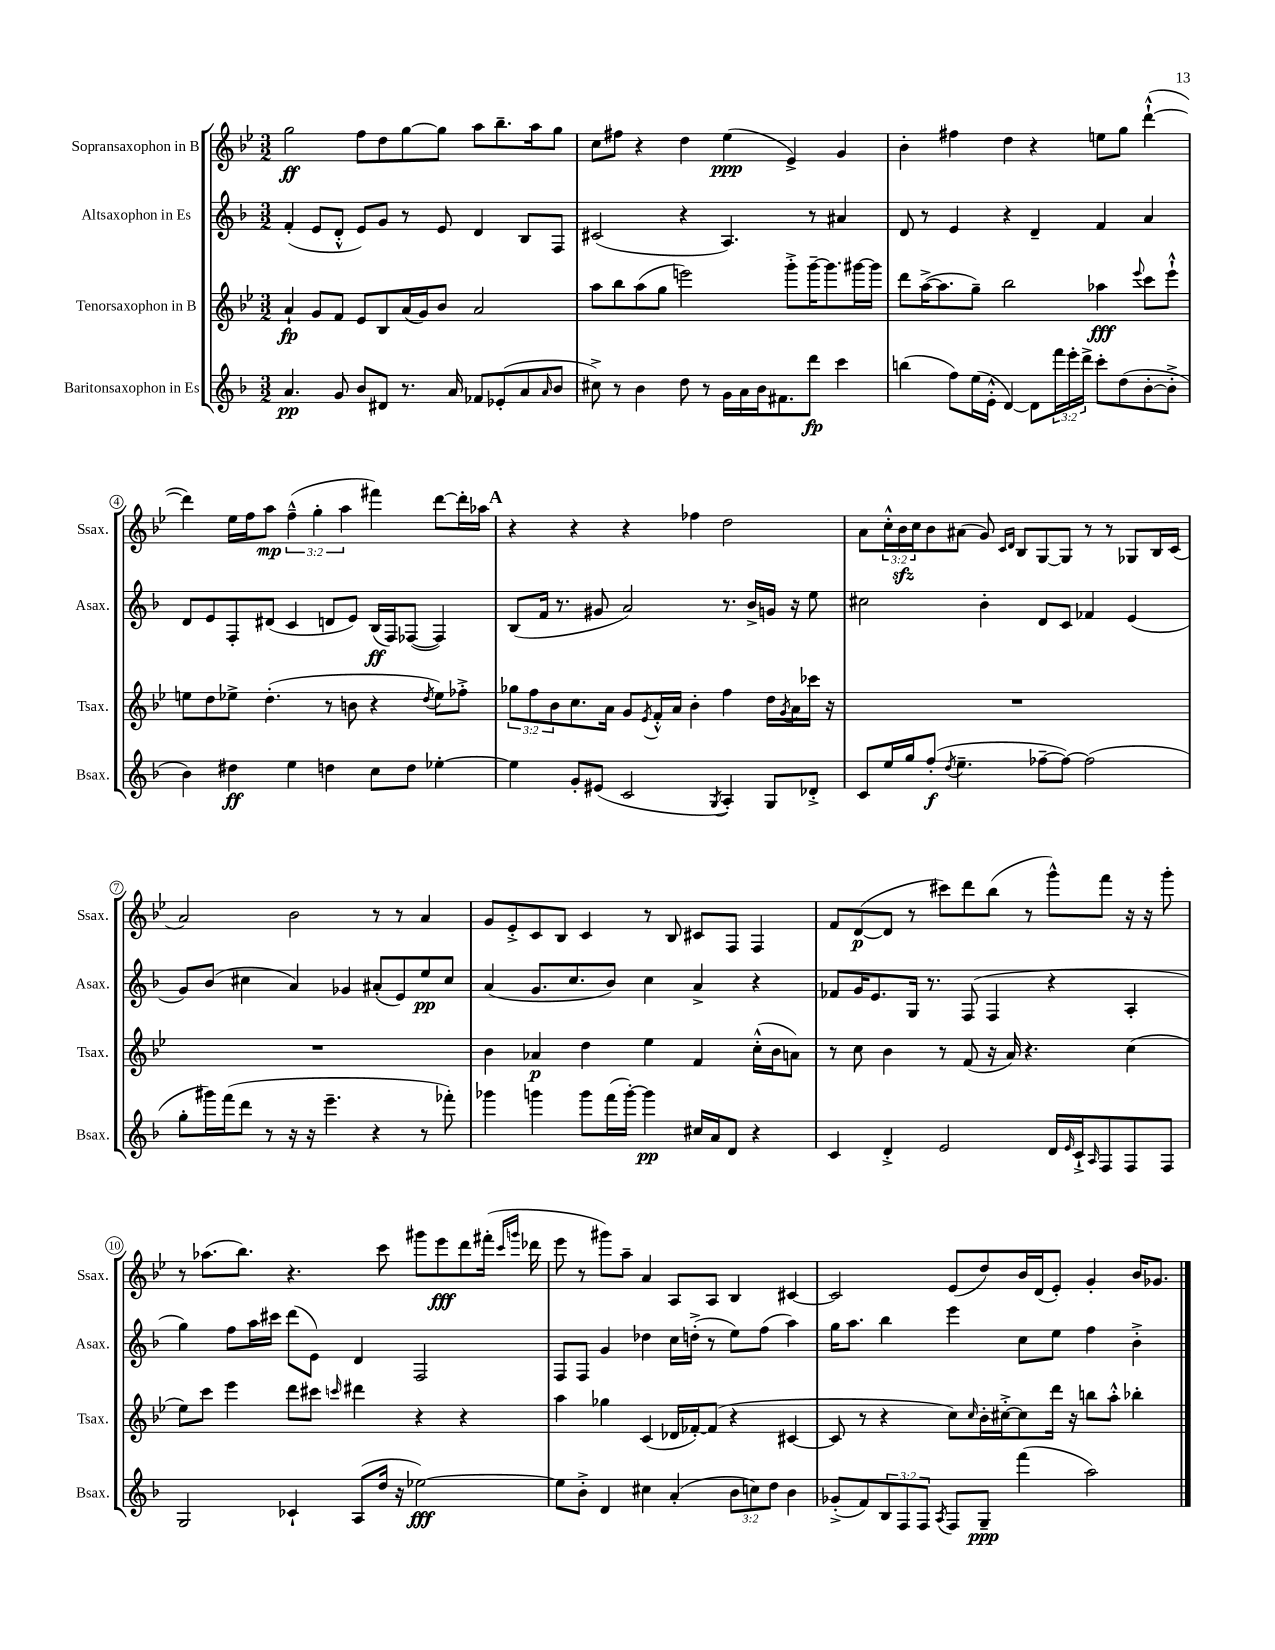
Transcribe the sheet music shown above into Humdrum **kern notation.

**kern	**kern	**kern	**kern
*staff4	*staff3	*staff2	*staff1
*clefG2	*clefG2	*clefG2	*clefG2
*k[b-]	*k[b-e-]	*k[b-]	*k[b-e-]
*M3/2	*M3/2	*M3/2	*M3/2
4.a	4a`	(4f'	2gg
.	8g	8e	.
8g	8f	8d'^^	.
8b-	8e-	8e)	8ff
8d#	8B-	8g	8dd
8.r	(16a	8r	[8gg
.	16g)	.	.
.	8b-	8e	8gg]
16a	.	.	.
8f-	2a	4d	8aa
(8e-'	.	.	8.bb-~
8a	.	8B-	.
.	.	.	16aa
16qqa	.	.	.
8b-	.	8F	8gg
=	=	=	=
8cc#^)	8aa	(2c#	8cc
8r	8bb-	.	8ff#
4b-	(8aa	.	4r
.	8gg	.	.
8dd	2eee)	4r	4dd
8r	.	.	.
16g	.	4.A)	(4ee-
16a	.	.	.
16b-	.	.	.
8.f#	.	.	.
.	8ggg'^	.	4e-^)
8ddd	[16ggg~	8r	.
.	8.ggg]	.	.
4ccc	.	4a#	4g
.	[16ggg#	.	.
.	16ggg#]	.	.
=	=	=	=
(4bb	8ddd	8d	4b-'
.	([16aa^	8r	.
.	8.aa]	.	.
8ff)	.	4e	4ff#
(16ee	8gg~)	.	.
16e'^^	.	.	.
[4d)	2bb-	4r	4dd
8d]	.	4d~	4r
24fff	.	.	.
24eee'	.	.	.
24ddd^	.	.	.
8ccc'	4aa-	4f	8ee
(8dd	.	.	8gg
.	8qqeee-	.	.
[8b-'	8ccc	4a	([4ddd`^^
8b-'^]	8eee-`^^	.	.
=	=	=	=
4b-)	8ee	8d	4ddd])
.	8dd	8e	.
4dd#	8ee-^	8F'	16ee-
.	.	.	16ff
.	(4.dd'	(8d#	8aa
4ee	.	4c	(6ff~^^
.	.	.	6gg'
4dd	8r	8d	.
.	.	.	6aa
.	8b	8e)	.
8cc	4r	(16B-	4fff#)
.	.	16F)	.
8dd	.	([8F-	.
.	8qdd	.	.
[4ee-'	8ee-)	4F-])	[8ddd
.	8ff-'^	.	16ddd']
.	.	.	16aa-
=	=	=	=
4ee-]	12gg-	(8B-	4r
.	12ff	.	.
.	.	16f	.
.	12b-	.	.
.	.	8.r	.
8g'	8.cc	.	4r
(8e#	.	8g#	.
.	16a	.	.
2c	8g	2a)	4r
.	8qe-	.	.
.	16f'^^	.	.
.	16a	.	.
.	4b-'	.	4ff-
8qG	.	.	.
4A')	4ff	8.r	2dd
.	.	16b-^	.
8G	16dd	16g	.
.	8qg	.	.
.	16a	16r	.
8d-'^	16ccc-	8ee	.
.	16r	.	.
=	=	=	=
8c	1.r	2cc#	8a
16ee	.	.	24cc'^^
.	.	.	24b-
16gg	.	.	.
.	.	.	24cc
(8ff'	.	.	8b-
8qdd	.	.	.
4.ee~	.	.	(8a#
.	.	4b-'	8g)
.	.	.	16qqc
.	.	.	16qqd
.	.	.	8B-
[8ff-~	.	8d	[8G
8ff-_)	.	8c	8G]
(2ff-]	.	4f-	8r
.	.	.	8r
.	.	(4e	8G-
.	.	.	16B-
.	.	.	(16c
=	=	=	=
8gg'	1.r	8g)	2a)
16ggg#)	.	(8b-	.
(16fff	.	.	.
8ddd	.	4cc#	.
8r	.	.	.
16r	.	4a)	2b-
16r	.	.	.
4.eee~	.	.	.
.	.	4g-	.
4r	.	(8a#'	8r
.	.	8e)	8r
8r	.	8ee	4a
8fff-')	.	8cc#	.
=	=	=	=
4ggg-	4b-	(4a	8g
.	.	.	8e-'^
4ggg	4a-	8.g	8c
.	.	.	8B-
.	.	8.cc	.
8ggg	4dd	.	4c
(16fff	.	8b-)	.
[16ggg')	.	.	.
4ggg]	4ee-	4cc	8r
.	.	.	8B-
16cc#	4f	4a^	8c#
16a	.	.	.
8d	.	.	8F
4r	(16cc'^^	4r	4F
.	16b-	.	.
.	8a)	.	.
=	=	=	=
4c	8r	8f-	8f
.	8cc	16g	([8d
.	.	8.e	.
4d'^	4b-	.	8d]
.	.	16G	8r
.	.	8.r	.
2e	8r	.	8ccc#)
.	(8f	(8F	8ddd
.	16r	4F	(8bb-
.	16a)	.	.
.	4.r	.	8r
16d	.	4r	8ggg^^)
16qqe	.	.	.
16c`^	.	.	.
16qqA	.	.	.
8F	.	.	8fff
8F	(4cc	4A'	16r
.	.	.	16r
8F	.	.	8ggg'
=	=	=	=
2G	8ee-)	4gg)	8r
.	8ccc	.	(8.aa-
.	4eee-	8ff	.
.	.	.	8.bb-)
.	.	16aa	.
.	.	16ccc#	.
4c-`	8ddd	(8ddd	4.r
.	8ccc#	8e)	.
.	16qqccc	.	.
(8A	4ddd#	4d	.
16dd	.	.	8ccc
16r	.	.	.
[2ee-)	4r	2F	8ggg#
.	.	.	8eee-
.	4r	.	8ddd
.	.	.	(16fff#'
.	.	.	16qqccc
.	.	.	16qqggg
.	.	.	16ddd-
=	=	=	=
8ee-]	4aa	8F	8eee-
8b-'^	.	8F	8r
4d	4gg-	4g	8ggg#)
.	.	.	8aa~
4cc#	(4c	4dd-	4a
(4a'	16d-	16cc	8A
.	[16f-')	(16dd'^	.
.	(8f-]	8r	8A
12b-	4r	8ee)	4B-
12cc)	.	.	.
.	.	(8ff	.
12dd	.	.	.
4b-	[4c#	4aa)	[4c#
=	=	=	=
(8g-'^	8c#]	16gg	2c#]
.	.	8.aa	.
8f)	8r	.	.
12B-	4r	4bb-	.
12F	.	.	.
12F	.	.	.
8qA	.	.	.
8F	8cc)	4eee	(8e-
.	16qqcc	.	.
8G~	16b-'	.	8dd)
.	[16cc#'^	.	.
(4fff	8cc#]	8cc	16b-
.	.	.	(16d
.	16ddd	8ee	8e-')
.	16r	.	.
2aa)	8bb	4ff	4g'
.	8aa'^^	.	.
.	4bb-'	4b-'^	16b-
.	.	.	8.g-
==	==	==	==
*-	*-	*-	*-
